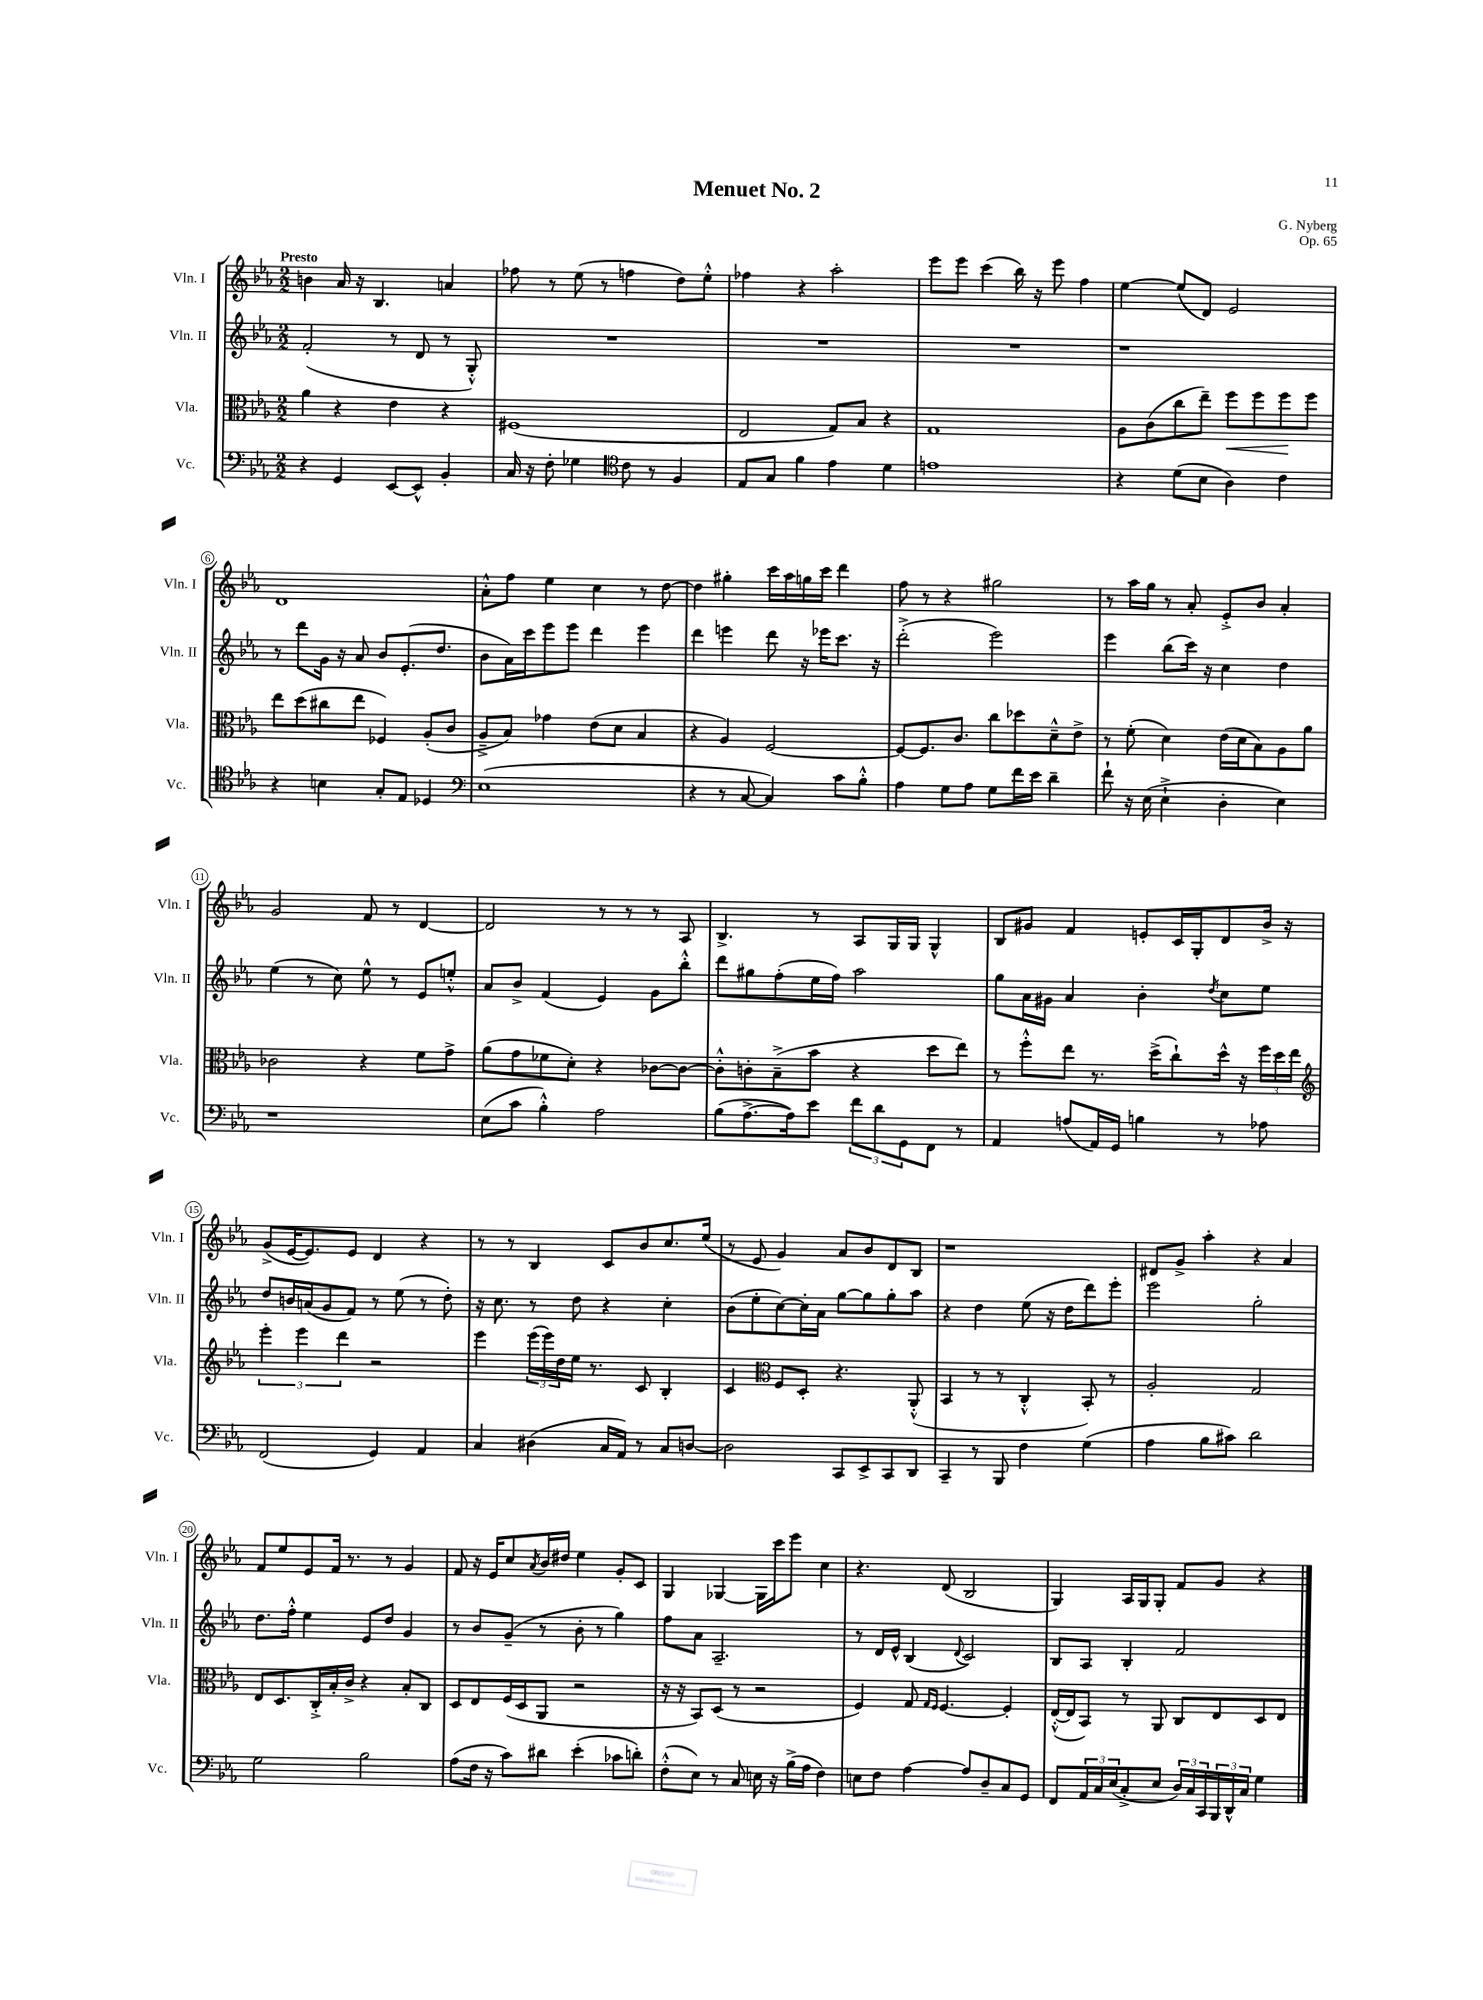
\header { title = "Menuet No. 2" composer = "G. Nyberg" opus = "Op. 65" }
<<
\new StaffGroup <<
\new Staff = "s0" \with { instrumentName = "Vln. I" shortInstrumentName = "Vln. I" } {
    \clef treble \key ees \major \numericTimeSignature \time 2/2 \tempo "Presto"
    b'4 aes'16 r16 bes4. a'4 |
    fes''8 r8 ees''8( r8 f''4 d''8) ees''8-.-^ |
    fes''4 r4 aes''2-. |
    ees'''8 ees'''8 c'''4( bes''16) r16 ees'''8 f''4 |
    ees''4~ ees''8( d'8) ees'2 |
    d'1 |
    aes'8-.-^ f''8 ees''4 c''4 r8 d''8~ |
    d''4 gis''4-. c'''16 aes''16 g''16 c'''16 d'''4 |
    f''8 r8 r4 gis''2 |
    r8 aes''16 g''16 r8 aes'8-. ees'8-.-> bes'8 aes'4-. |
    g'2 f'8 r8 d'4~ |
    d'2 r8 r8 r8 aes8 |
    bes4.-> r8 aes8 g16 g16 g4-^ |
    bes8 gis'8 f'4 e'8-. c'16 g16-. d'8 bes'16-> r16 |
    g'8->( ees'16~ ees'8.) ees'8 d'4 r4 |
    r8 r8 bes4 c'8 bes'8 c''8. ees''16( |
    r8 ees'8 g'4) aes'8 bes'8 d'8 bes8 |
    r1 |
    dis'8 g'8-> aes''4-. r4 aes'4 |
    f'8 ees''8 ees'8 f'16 r8. r8 g'4 |
    f'8 r16 ees'16 c''8 \acciaccatura { aes'8 } bes'16 dis''16 ees''4 g'8-. c'8 |
    g4 ges4~ ges16 c'''16 ees'''8 c''4 |
    r4. d'8( bes2 |
    g4) aes16 g16 g8-. f'8 g'8 r4 \bar "|." |
}
\new Staff = "s1" \with { instrumentName = "Vln. II" shortInstrumentName = "Vln. II" } {
    \clef treble \key ees \major \numericTimeSignature \time 2/2
    f'2-.( r8 d'8 r8 g8-.-^) |
    R1 |
    R1 |
    R1 |
    r1 |
    r8 d'''8 g'16 r16 aes'8 bes'8 ees'8.-.( d''8. |
    bes'8 aes'16) c'''16 ees'''8 ees'''8 d'''4 ees'''4 |
    d'''4 e'''4 d'''8 r16 ees'''16 c'''8. r16 |
    d'''2-.->( ees'''2) |
    ees'''4 bes''8( c'''16) r16 c''4 d''4 |
    ees''4( r8 c''8) ees''8-^ r8 ees'8 e''8-.-^ |
    aes'8 bes'8-> f'4( ees'4) g'8 bes''8-.-^ |
    d'''8 gis''8 f''8-.( ees''16 f''16) aes''2 |
    g''8 aes'16 gis'16 aes'4 bes'4-. \acciaccatura { d''8 } c''8 ees''8 |
    d''8 b'16 a'16( g'8 f'8) r8 ees''8( r8 d''8-.) |
    r16 c''8. r8 d''8 r4 c''4-. |
    bes'8( ees''8-. c''8~) c''16-. aes'16 g''8~ g''8 g''8-. aes''8 |
    r4 d''4 ees''8( r16 d''16 d'''8) ees'''8-. |
    ees'''2 g''2-. |
    d''8. f''16-.-^ ees''4 ees'8 d''8 g'4 |
    r8 bes'8 g'8--( r8 bes'8-. r8 g''4) |
    f''8 aes'8 aes2.-- |
    r8 d'16 ees'16-^ bes4( \appoggiatura { d'8 } c'2) |
    bes8 aes8 bes4-. f'2 \bar "|." |
}
\new Staff = "s2" \with { instrumentName = "Vla." shortInstrumentName = "Vla." } {
    \clef alto \key ees \major \numericTimeSignature \time 2/2
    aes'4 r4 ees'4 r4 |
    fis1( |
    ees2 g8) bes8 r4 |
    g1 |
    aes8 c'8( c''8 ees''8--) f''8\< f''8 f''8\! f''8 |
    ees''8 d''8( cis''8 ees''8 fes4) aes8-.( c'8 |
    aes8---> bes8) ges'4 ees'8( d'8 bes4 |
    r4 aes4) f2~ |
    f8~ f8. c'8. c''8 des''8 d'8---^ ees'8-> |
    r8 f'8-.( d'4) ees'16( d'16 bes8) aes8 aes'8 |
    ces'2 r4 f'8 g'8-> |
    aes'8( g'8 fes'8 d'8-.) r4 ces'8~ ces'8~ |
    ces'8-.-^ c'8-. bes8--->( bes'8 r4 d''8 ees''8) |
    r8 f''8-.-^ ees''8 r8. d''16->( c''8-!) d''16-^ r16 \tuplet 3/2 { f''16 d''16 ees''16 } |
    \clef treble \tuplet 3/2 { ees'''4-. ees'''4 d'''4 } r2 |
    ees'''4 \tuplet 3/2 { ees'''16( ees'''16) d''16 } ees''16 r8. c'8 bes4-. |
    c'4 \clef alto f8 d8-. r4. aes,8-.-^( |
    bes,4 r8 r8 c4-.-^ bes,8-.) r8 |
    aes2-. g2 |
    ees8 d8. c16-.-> bes16-. c'16-> r4 bes8-. c8 |
    d8 ees8 f16( d16 aes,8 r2 |
    r16 r16 bes,8) d8( r8 r2 |
    f4) g8 \grace { g16 f16 } f4.~ f4-. |
    ees16~-.-^( ees16 bes,8) r8 aes,8 c8 ees8 d8 ees8 \bar "|." |
}
\new Staff = "s3" \with { instrumentName = "Vc." shortInstrumentName = "Vc." } {
    \clef bass \key ees \major \numericTimeSignature \time 2/2
    r4 g,4 ees,8~ ees,8-^ bes,4-. |
    c16 r16 f8-. ges4 \clef tenor c'8 r8 f4 |
    ees8 g8 f'4 ees'4 d'4 |
    e'1 |
    r4 d'8( bes8 aes4) c'4 |
    r4 b4 g8-. ees8 des4 |
    \clef bass ees1( |
    r4 r8 c8~ c4) c'8 bes8-.-^ |
    aes4 g8 aes8 g8 f'16 ees'16 d'4-- |
    f'8-! r16 ees16( ees4-!-> d4-. ees4) |
    r1 |
    ees8( c'8 bes4-.-^) aes2 |
    bes8( aes8.~-> aes16) ees'8 \tuplet 3/2 { f'8 d'8 g,8 } f,8 r8 |
    aes,4 a8( aes,16) g,16 b4 r8 aes8 |
    f,2( g,4) aes,4 |
    c4 dis4( c16 aes,16) r8 c8 d8~ |
    d2 c,8 ees,8-> c,8 d,8 |
    c,4-- r8 bes,,8 f4 g4( |
    aes4 bes8 cis'8) d'2 |
    g2 bes2 |
    aes8( f16 r16 c'8) dis'8 ees'4-.( ces'8 d'8-.) |
    f8-.-^( ees8) r8 c8 e16 r16 bes16->( aes16 f4) |
    e8 f8 aes4~ aes8 d8-- c8 g,8 |
    f,8 \tuplet 3/2 { aes,16 c16 ees16( } c8-.-> ees8 \tuplet 3/2 { d16) c16 c,16 } \tuplet 3/2 { bes,,16 d,16-^ c16 } g4 \bar "|." |
}
>>
>>
\layout { \context { \Score \override BarNumber.stencil = #(make-stencil-circler 0.1 0.3 ly:text-interface::print) } }
